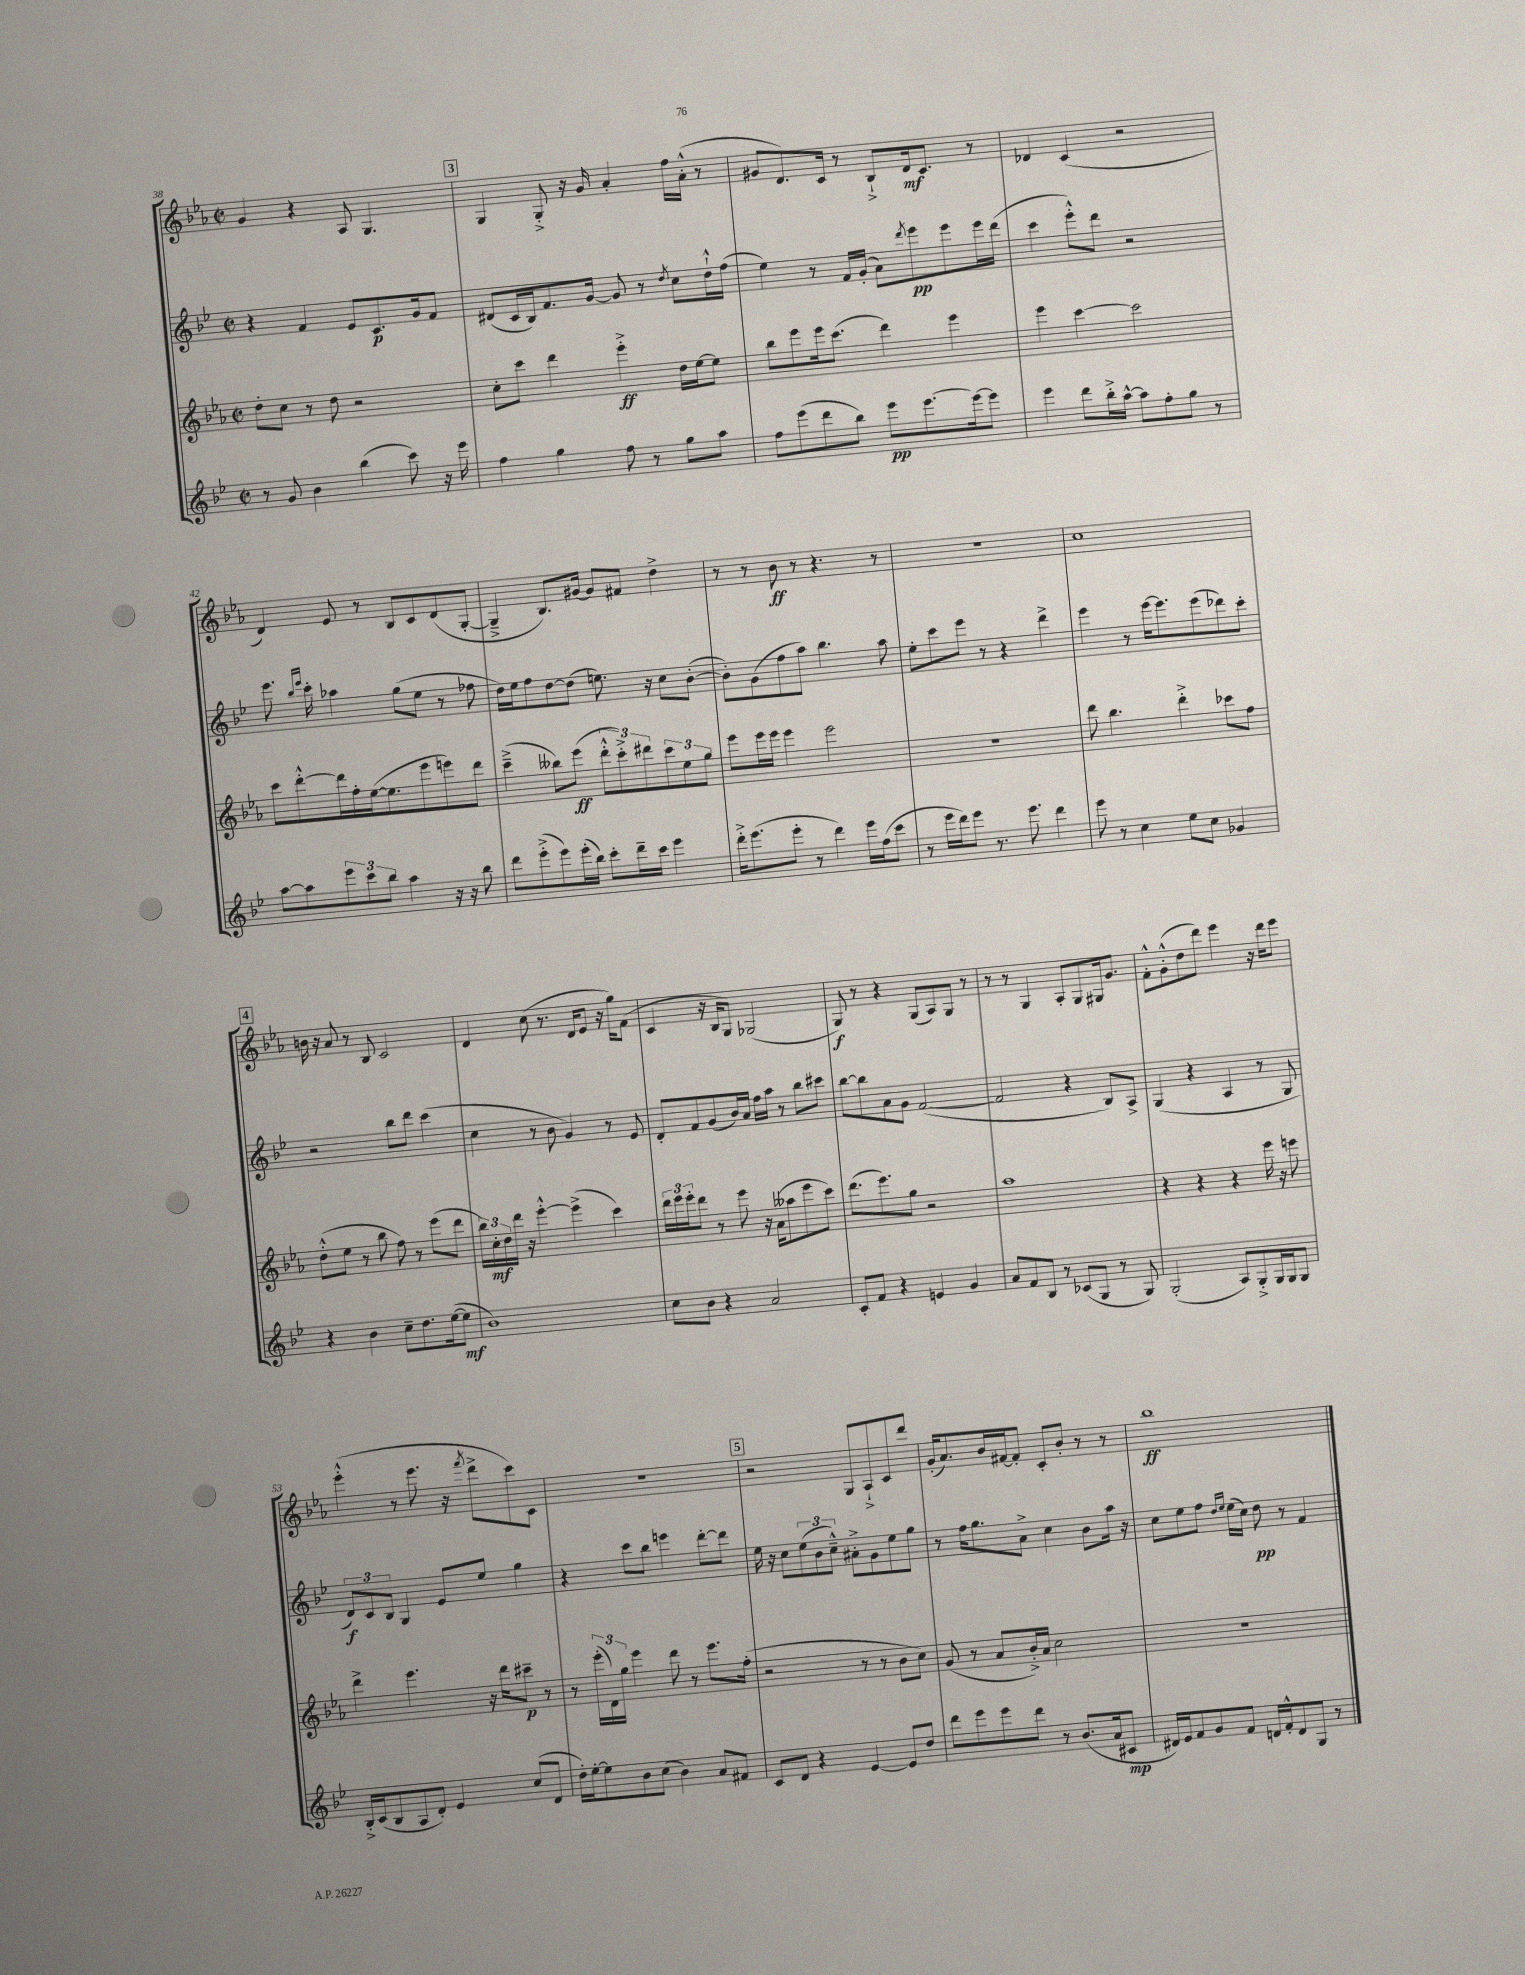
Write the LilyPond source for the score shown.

<<
\new StaffGroup <<
\new Staff = "s0" {
    \clef treble \key ees \major \defaultTimeSignature \time 2/2
    g'4 r4 aes8 g4. |
    \mark \markup { \box "3" } g4 g8-.-> r16 g'16 aes'4-. f''16 aes'16-.-^( r8 |
    gis'8 d'8.) c'16 r8 bes8-!-> d'16\mf c'8. r8 |
    des'4 c'4( r2 |
    d'4) ees'8 r8 bes8 c'8 d'8( g8~-. |
    g4---> bes8.) gis'16~ gis'8 fis'8 d''4-> |
    r8 r8 bes'8\ff r8 r4. r8 |
    R1 |
    c''1 |
    \mark \markup { \box "4" } b'16 r16 aes'8 r8 bes8 c'2 |
    d'4 c''8( r8. d'16 ees'8 r16 g''16) f'8( |
    c'4 r16 bes16 g8) ges2( |
    g8\f) r8 r4 g8( aes8) g8 r8 |
    r8 r8 g4 aes8-. g8 gis16 g'8. |
    f'8-.-^ g'8-.-^( d''8 d'''8) ees'''4 r16 d'''16 ees'''8 |
    ees'''4-.-^( r8 ees'''8. r16 \acciaccatura { f'''8 } d'''8-> c'''8) c'8 |
    r1 |
    \mark \markup { \box "5" } r2 g8 aes8-!-> c'8 d'''8 |
    g'16-.( aes'8.) bes'16 fis'16~ fis'8-. c'8-. bes'8-. r8 r8 |
    bes''1\ff \bar "|." |
}
\new Staff = "s1" {
    \clef treble \key bes \major \defaultTimeSignature \time 2/2
    r4 f'4 ees'8 c'8.\p g'16 f'8 |
    \mark \markup { \box "3" } dis'8( c'16 bes16) f'8. g'16~ g'8 r8 \acciaccatura { d''8 } c''8 d''16-!-^ f''16( |
    ees''4) r8 f'16 g'16-.( a'8) \acciaccatura { d'''8 } ees'''8\pp ees'''8 ees'''16 d'''16( |
    c'''4 ees'''8-.-^) d'''8 r2 |
    ees'''8. \grace { bes''16 ees'''16 } c'''16-. aes''4 g''8( ees''8 r8 fes''8 |
    d''16) ees''16 f''8 d''8~ d''8( e''8.) r16 c''8 bes'8~-.( |
    bes'8-.) g'8( f''8 a''8) bes''4. a''8 |
    ees''8-. c'''8 ees'''8 r8 r4 d'''4-> |
    ees'''4 r8 ees'''16~ ees'''8. ees'''8( des'''8) c'''8-. |
    \mark \markup { \box "4" } r2 bes''8 d'''8 c'''4( |
    c''4 r8 bes'8 g'4) r8 ees'8 |
    d'8-. f'8 g'8( bes'16) a'16 f''16 a''16 r8 bes''8 cis'''8 |
    bes''8~ bes''8 a'8 g'8 f'2~( |
    f'2 r4 bes8) a8-> |
    g4( r4 a4 r8 g8 |
    \tuplet 3/2 { d'8\f) c'8 bes8 } g4 ees'8 ees''8 g''4 |
    r4 c'''8 bes''8 e'''4 d'''8~-. d'''8 |
    \mark \markup { \box "5" } ees''16 r16 c''8 \tuplet 3/2 { ees''8( bes'8 c''8---^) } ais'8-.-> g'8 ees''8 g''8 |
    r8 f''16 g''8. a'8-> c''4 bes'8 a''16 r16 |
    c''8 ees''8 f''8 \grace { d''16 ees''16 } ees''16( c''16) d''8\pp r8 f'4 \bar "|." |
}
\new Staff = "s2" {
    \clef treble \key ees \major \defaultTimeSignature \time 2/2
    d''8-. c''8 r8 d''8 r2 |
    \mark \markup { \box "3" } c''8-. c'''8 d'''4 ees'''4-.->\ff d''16 ees''16~ ees''8 |
    bes''8 ees'''8 ees'''16 c'''8.( d'''4) ees'''4 |
    ees'''4 c'''4~ c'''2 |
    c'''8 d'''8~-.-^ d'''16 f''16-. ees''16~( ees''8. ees'''8 e'''8) d'''8 |
    c'''4--->( beses''8) ees'''8\ff( \tuplet 3/2 { d'''8-.-^ c'''8-.->) dis'''8 } \tuplet 3/2 { c'''8 ees''8 g''8 } |
    ees'''8 ees'''16 ees'''16 ees'''4 ees'''2 |
    r1 |
    d'''8 bes''4. d'''4-.-> ces'''8 f''8 |
    \mark \markup { \box "4" } d''8-.-^( ees''8 r8 bes''8 f''8) r8 ees'''8( d'''8 |
    \tuplet 3/2 { bes''16) c''16-.\mf d''16 } d'''16 r16 ees'''4~-.-^ ees'''4->( c'''4) |
    \tuplet 3/2 { d'''16 ees'''16 ees'''16-. } d'''8 r8 ees'''8 r16 aes'16( aeses''8 ees'''8 c'''8) |
    d'''8.( ees'''8.) g''8 r2 |
    aes''1 |
    r4 r4 r4 ees'''16 r16 e'''8 |
    d'''4-> ees'''4. r16 d'''16 cis'''8--\p r8 |
    r8 \tuplet 3/2 { ees'''16-.( d'16) g''16 } ees'''4 d'''8 r8 ees'''8. f''16-.( |
    \mark \markup { \box "5" } r2 r8 r8 bes'8 c''8) |
    g'8( r8 aes'8 bes'16-.->) aes'16 c''2 |
    R1 \bar "|." |
}
\new Staff = "s3" {
    \clef treble \key bes \major \defaultTimeSignature \time 2/2
    r8 g'8 bes'4 bes''4( c'''8) r16 ees'''16 |
    \mark \markup { \box "3" } f''4 g''4 f''8 r8 g''8 a''8 |
    f''8 ees'''8( d'''8 bes''8) ees'''8\pp ees'''8.~ ees'''16~ ees'''8 |
    ees'''4 d'''8 bes''16-.-> a''16~-^ a''8 f''8-. g''8 r8 |
    a''8~ a''8 \tuplet 3/2 { ees'''8 c'''8 bes''8 } a''4 r16 r16 bes''8 |
    d'''8 ees'''8-.->( ees'''8) ees'''16-.( bes''16) c'''8-. d'''16-- c'''16 ees'''4 |
    d'''16-.-> ees'''8.( ees'''8-. r8 d'''4) ees'''16 f''16( c'''8 |
    r8 ees'''16 d'''16) ees'''8 r8. ees'''8. d'''4 |
    ees'''8 r8 c''4 ees''8 c''8 ges'4 |
    \mark \markup { \box "4" } r4 bes'4 c''8-- d''8. ees''16~( ees''8\mf |
    bes'1) |
    c''8 bes'8 r4 a'2 |
    c'8-. f'8 r4 e'4 g'4 |
    a'8 f'8 bes8 r8 ces'8( g8 r8 g8) |
    g2-.( a8) g8-.-> g16 g16 g8 |
    bes16-.-> c'16( bes8 a8 d'8-.) ees'4 c''8( d'8 |
    d''16-.) ees''16~-. ees''8 bes'8 c''8( bes'4) a'8 fis'8 |
    \mark \markup { \box "5" } c'8 d'8 r4 ees'4~ ees'8 d''8 |
    d'''8 ees'''8 ees'''8 d'''8 r8 bes'8.( a'16 cis'8\mp |
    dis'16) ees'16 f'8 g'8 f'8 d'16 f'16-.-^ d'8 g8 r8 \bar "|." |
}
>>
>>
\layout { \context { \Score currentBarNumber = #38 } }
